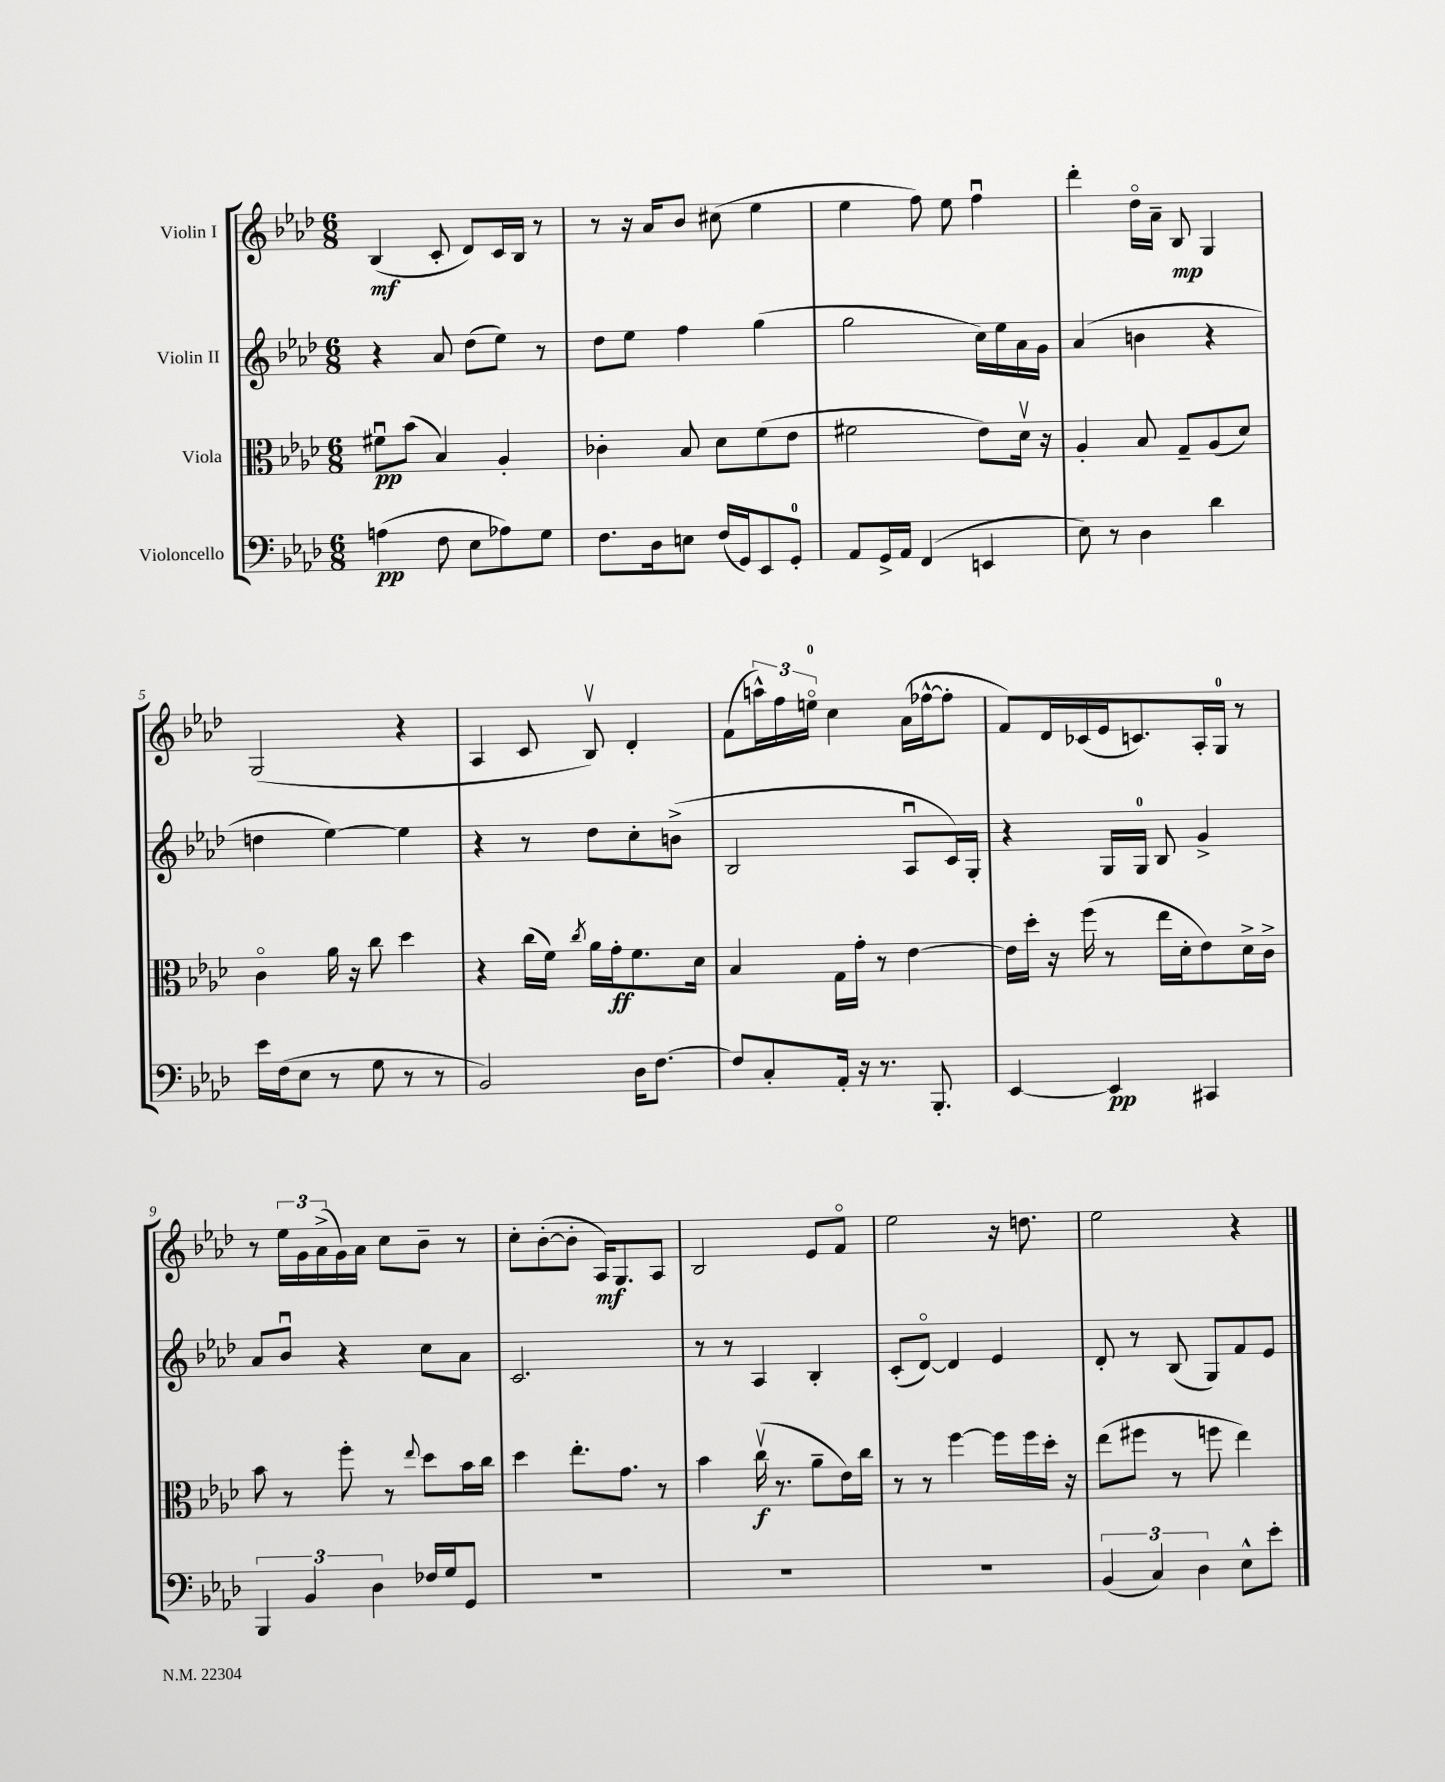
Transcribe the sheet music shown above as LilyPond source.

<<
\new StaffGroup <<
\new Staff = "s0" \with { instrumentName = "Violin I" } {
    \clef treble \key aes \major \numericTimeSignature \time 6/8
    bes4\mf( c'8-. des'8) c'16 bes16 r8 |
    r8 r16 aes'16 bes'8 cis''8( ees''4 |
    ees''4 f''8) ees''8 f''4\downbow |
    des'''4-. des''16\flageolet aes'16-- bes8\mp g4 |
    g2( r4 |
    aes4 c'8 bes8\upbow) des'4-. |
    f'8( \tuplet 3/2 { a''16-^) f''16 e''16-0\flageolet } c''4 aes'16( fes''16~-^ fes''8-. |
    f'8) des'16 ces'16( ees'16 c'8.) aes16-. g16-0 r8 |
    r8 \tuplet 3/2 { ees''16 g'16 aes'16->( } g'16) aes'16 c''8 bes'8-- r8 |
    c''8-. bes'8~-.( bes'8-. aes16\mf) g8. aes8 |
    bes2 ees'8 f'8\flageolet |
    ees''2 r16 d''8. |
    ees''2 r4 \bar "|." |
}
\new Staff = "s1" \with { instrumentName = "Violin II" } {
    \clef treble \key aes \major \numericTimeSignature \time 6/8
    r4 aes'8 des''8( ees''8) r8 |
    des''8 ees''8 f''4 g''4( |
    g''2 c''16) ees''16 aes'16 g'16 |
    aes'4( b'4 r4 |
    d''4 ees''4~) ees''4 |
    r4 r8 des''8 c''8-. b'8->( |
    bes2 aes8\downbow c'16) g16-. |
    r4 g16 g16-0 bes8 g'4-> |
    aes'8 bes'8\downbow r4 c''8 aes'8 |
    c'2. |
    r8 r8 aes4 bes4-. |
    c'8-.( des'8~\flageolet) des'4 ees'4 |
    des'8-. r8 bes8( g8) f'8 ees'8 \bar "|." |
}
\new Staff = "s2" \with { instrumentName = "Viola" } {
    \clef alto \key aes \major \numericTimeSignature \time 6/8
    fis'8\downbow\pp bes'8( bes4) aes4-. |
    ces'4-. bes8 des'8 f'8( ees'8 |
    fis'2 ees'8) des'16\upbow r16 |
    aes4-. bes8 g8-- aes8( des'8) |
    c'4\flageolet aes'16 r16 c''8 des''4 |
    r4 c''16( f'16) \acciaccatura { c''8 } aes'16 g'16-.\ff f'8. des'16 |
    bes4 g16 g'16-. r8 ees'4~ |
    ees'16 des''16-. r16 f''16( r8 ees''16 des'16-. ees'8) des'16-> c'16-> |
    bes'8 r8 f''8-. r8 \appoggiatura { ees''8 } des''8 bes'16 c''16 |
    des''4 ees''8.-. g'8. r8 |
    bes'4 c''16\upbow\f( r8. aes'8-- ees'16) c''16 |
    r8 r8 f''4~ f''16 f''16 des''16-. r16 |
    ees''8( fis''8 r8 f''8 ees''4) \bar "|." |
}
\new Staff = "s3" \with { instrumentName = "Violoncello" } {
    \clef bass \key aes \major \numericTimeSignature \time 6/8
    a4\pp( f8 ees8 aes8) g8 |
    f8. des16 e8 f16( g,16) ees,8 g,8-0-. |
    aes,8 g,16-> aes,16 f,4( e,4 |
    ees8) r8 des4 des'4 |
    ees'16 f16( ees8 r8 g8 r8 r8 |
    bes,2) des16 f8.~ |
    f8 c8-. aes,16-. r16 r8. bes,,8.-. |
    ees,4~ ees,4\pp cis,4 |
    \tuplet 3/2 { bes,,4 bes,4 des4 } fes16 g16 g,8 |
    R2. |
    R2. |
    R2. |
    \tuplet 3/2 { bes,4( c4) des4 } ees8-^ ees'8-. \bar "|." |
}
>>
>>
